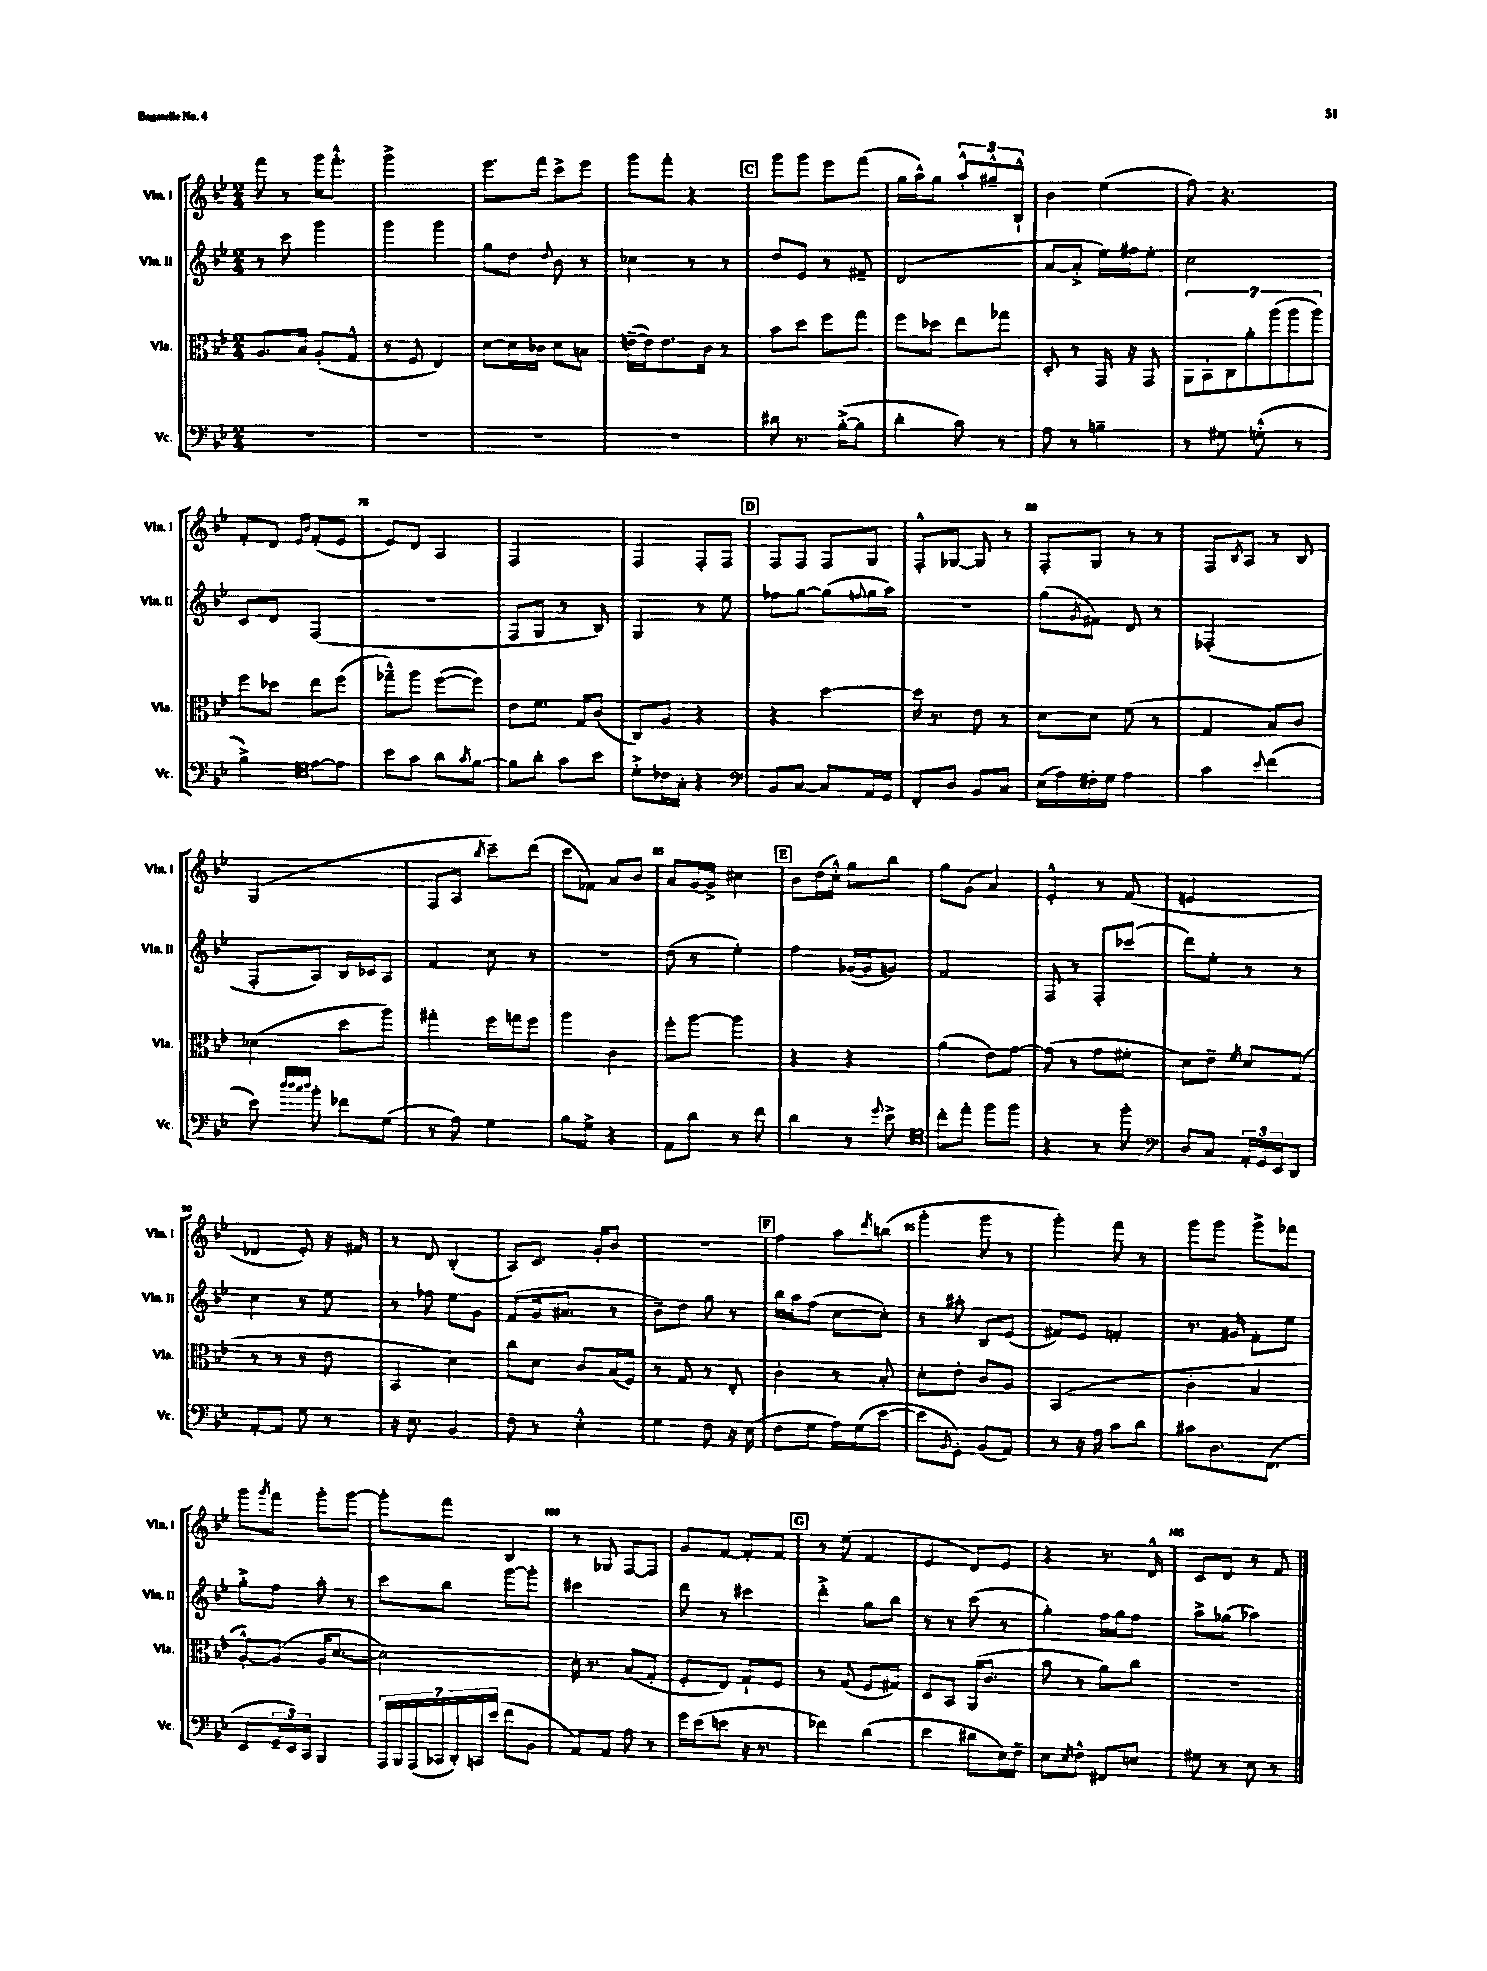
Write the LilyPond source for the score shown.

<<
\new StaffGroup <<
\new Staff = "s0" \with { instrumentName = "Vln. I" shortInstrumentName = "Vln. I" } {
    \clef treble \key bes \major \numericTimeSignature \time 2/4
    f'''8 r8 g'''16 f'''8.-.-^ |
    g'''2-> |
    ees'''8. f'''16 c'''8-> ees'''8 |
    g'''8 f'''8-. r4 |
    \mark \markup { \box "C" } g'''8 g'''8 ees'''8 f'''8( |
    g''16 a''16-^) g''8 \tuplet 3/2 { a''8-.-^ gis''8---^ bes8-!-^ } |
    bes'4 ees''4( |
    f''8) r4. |
    f'8-. d'8 \grace { ees'16 bes'16 } f'8-.( ees'8 |
    ees'8) d'8 a4 |
    f2 |
    f4 f8-. f8 |
    \mark \markup { \box "D" } f8 f8 f8 g8 |
    f8-.-^ ges8~ ges8 r8 |
    f8-. g8 r8 r8 |
    f8 \acciaccatura { bes8 } a8 r8 bes8 |
    g2( |
    f8 a8 \acciaccatura { bes''8 } c'''8--) d'''8( |
    c'''8 fes'8) a'8 bes'8 |
    a'8 g'16~ g'16-> cis''4 |
    \mark \markup { \box "E" } bes'8 d''16( c''16-.-^) g''8 bes''8 |
    g''8 g'8( a'4) |
    ees'4-.-^ r8 f'8( |
    e'2 |
    des'4 ees'8-.) r16 fis'16 |
    r8 d'8 bes4-.( |
    a8) c'8. g'16-. bes'8 |
    R2 |
    \mark \markup { \box "F" } f''4 a''8 \acciaccatura { d'''8 } b''8( |
    g'''4-. g'''8 r8 |
    g'''4-.) f'''8 r8 |
    g'''8 g'''8 g'''8-> fes'''8 |
    g'''8 \acciaccatura { g'''8 } f'''8 g'''8-. g'''8~ |
    g'''8-. f'''8 bes4 |
    r8 ges8 f8~ f8 |
    g'8 f'8~ f'8-. f'8 |
    \mark \markup { \box "G" } r8 ees''8( f'4 |
    ees'4 d'8) ees'8 |
    r4 r8. d'16-^ |
    c'8 d'8 r8 f'8 \bar "|." |
}
\new Staff = "s1" \with { instrumentName = "Vln. II" shortInstrumentName = "Vln. II" } {
    \clef treble \key bes \major \numericTimeSignature \time 2/4
    r8 c'''8 g'''4 |
    g'''4 g'''4 |
    g''8 d''8 \appoggiatura { d''8 } bes'8 r8 |
    ces''4 r8 r8 |
    \mark \markup { \box "C" } d''8 ees'8 r8 fis'8-- |
    d'2( |
    a'8~ a'8-.-> ees''16) fis''16 ees''8-. |
    c''2 |
    c'8 d'8 f4( |
    r2 |
    f8 g8 r8 bes8) |
    g4 r8 ees''8 |
    \mark \markup { \box "D" } fes''8 g''8~ g''8( \appoggiatura { f''8 } g''16 a''16) |
    R2 |
    g''8( \acciaccatura { g'8 } fis'8) d'8 r8 |
    fes2-.( |
    f8-. a8) bes16 ces'16 a8 |
    f'4 c''8 r8 |
    R2 |
    d''8( r8 ees''4-.) |
    \mark \markup { \box "E" } f''4 ges'16~( ges'16 g'8) |
    f'2 |
    f8 r8 f8-. ces'''8( |
    d'''8) ees''8-. r8 r8 |
    c''4 r8 ees''8 |
    r8 fes''8 ees''8 g'8 |
    f'8( g'16 ais'8. r8 |
    bes'8--) d''8 g''8 r8 |
    \mark \markup { \box "F" } bes''16 a''16 f''8( c''8~ c''8-.) |
    r8 ais''8-. bes8 ees'8( |
    fis'8) ees'8 f'4-. |
    r8. gis'16 f'8-. ees''8 |
    g''8-.-> f''8 a''8-. r8 |
    c'''8 bes''8 g'''8~ g'''8-. |
    cis'''2 |
    d'''8 r8 cis'''4 |
    \mark \markup { \box "G" } d'''4-.-> g''8 bes''8 |
    r8 r8 c'''8( r8 |
    g''4-.) f''16 g''16 f''8 |
    a''8-> ges''8( aes''4) \bar "|." |
}
\new Staff = "s2" \with { instrumentName = "Vla." shortInstrumentName = "Vla." } {
    \clef alto \key bes \major \numericTimeSignature \time 2/4
    a8. bes16 a8-.( g8-^ |
    r8 f8 ees4) |
    d'8~ d'16 ces'16 d'8 b8 |
    e'16~--( e'16) e'8. c'16 r8 |
    \mark \markup { \box "C" } bes'8 d''8 f''8 g''8 |
    f''8 des''8 ees''8 ges''8 |
    d8-. r8 g,16 r16 g,8 |
    \tuplet 7/4 { a,8 bes,8-. c8 a'8-. a''8( a''8 a''8) } |
    f''8 des''8 ees''8 f''8( |
    ges''8---^) a''8 f''8~( f''8) |
    ees'8 f'8. g16 c'8( |
    c8) a8 r4 |
    \mark \markup { \box "D" } r4 d''4~ |
    d''16 r8. ees'8 r8 |
    d'8~ d'8 f'8( r8 |
    g4 bes8) c'8 |
    des'4( d''8 a''8) |
    gis''4-. f''16 g''16 f''8 |
    a''4 c'4 |
    f''8-. a''8~ a''4 |
    \mark \markup { \box "E" } r4 r4 |
    a'4( ees'8) g'8~ |
    g'8( r8 g'8 fis'8-. |
    d'8) ees'8-- \acciaccatura { f'8 } d'8 g8( |
    r8 r8 r8 ees'8 |
    bes,4 d'4) |
    c''8 d'8 c'8 bes16( f16) |
    r8 g8 r8 ees8-. |
    \mark \markup { \box "F" } c'4-. r8 bes8-. |
    d'8-. ees'8-. c'8 a8 |
    bes,2( |
    c'4-. bes4 |
    a8~-.-^) a8( a16 d'8.~ |
    d'2~) |
    d'16-. r8. bes8( g8-. |
    f8-. ees8) g8-! f8 |
    \mark \markup { \box "G" } r8 g8( f8 gis8) |
    d8 bes,8 a,16( c'8. |
    bes'8 r8 a'8) c''8 |
    r2 \bar "|." |
}
\new Staff = "s3" \with { instrumentName = "Vc." shortInstrumentName = "Vc." } {
    \clef bass \key bes \major \numericTimeSignature \time 2/4
    R2 |
    R2 |
    R2 |
    R2 |
    \mark \markup { \box "C" } dis'8 r8. bes16~-.->( bes8 |
    d'4-. c'8) r8 |
    a8 r8 b4-- |
    r8 gis8 g8-.-^( r8 |
    bes4->) \clef tenor ees'8~ ees'8 |
    bes'8 g'8 a'8 \acciaccatura { g'8 } f'8~ |
    f'8 a'8-. g'8 bes'8 |
    d'8-.-> ces'16 g16-. r4 |
    \mark \markup { \box "D" } \clef bass bes,8 c8~ c8 a,16 g,16 |
    f,8-. d8 bes,8 c8 |
    ees16( a16) fis16-. g16 a4 |
    c'4 \appoggiatura { ees'8 } f'4( |
    ees'8) \grace { d''32 d''32 c''32 d''32 } bes'8-. fes'8 g8( |
    r8 a8) g4 |
    bes8 g8-> r4 |
    a,8 d'8 r8 f'8 |
    \mark \markup { \box "E" } d'4 r8 \appoggiatura { g'8 } ees'8-> |
    \clef tenor c''8-. ees''8-. f''8 f''8 |
    r4 r8 f''8-. |
    \clef bass d8 c8 \tuplet 3/2 { a,16-. g,16 ees,16 } d,8 |
    a,8~-. a,8 g8 r8 |
    r16 ees8. bes,4 |
    f8 r8 ees4-.-^ |
    g4 f8 r16 ees16( |
    \mark \markup { \box "F" } f8 g8 a16) g16( ees'8~ |
    ees'8 \acciaccatura { bes,8 } g,8-.) bes,8( a,8) |
    r8 r16 a16 c'8 d'8 |
    cis'8 d8. f,8.( |
    ees,8 \tuplet 3/2 { g,16-- ees,16) c,16 } bes,,4 |
    \tuplet 7/4 { a,,16 bes,,16 a,,16( ces,16 d,16-.) c,16 ees'16( } f'8 bes,8 |
    a,8) a,8 a8 r8 |
    g'16 ees'16( e'8 r16 r8. |
    \mark \markup { \box "G" } fes'4) d'4( |
    ees'4 dis'8 ees16) f16-- |
    ees8 \acciaccatura { ees8 } f8-^ fis,8 e8 |
    gis8 r8 ees8 r8 \bar "|." |
}
>>
>>
\layout { \context { \Score currentBarNumber = #66 \override BarNumber.break-visibility = ##(#f #t #t) barNumberVisibility = #(every-nth-bar-number-visible 5) } }
